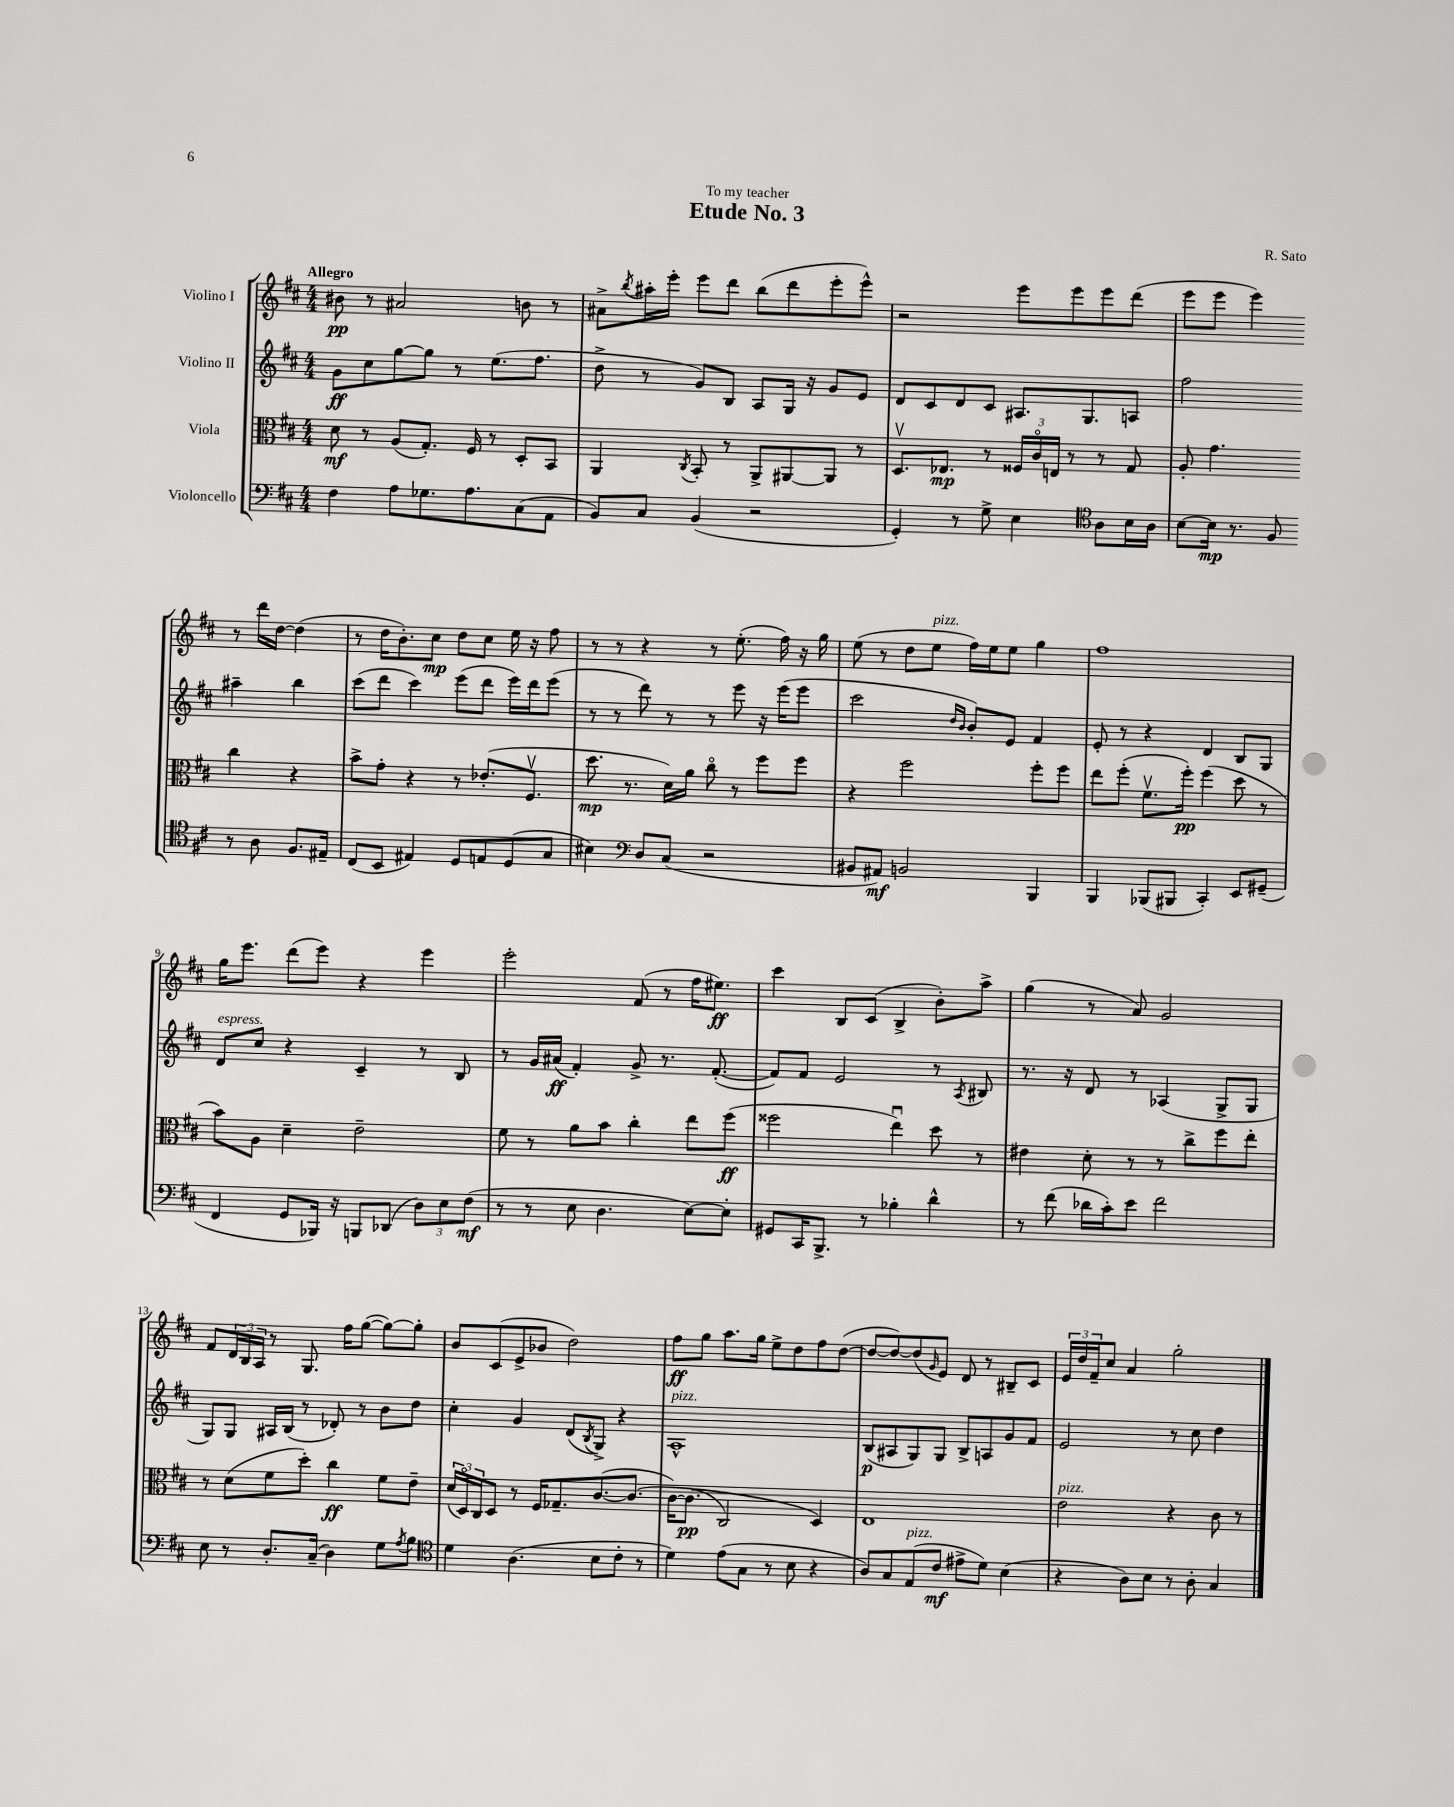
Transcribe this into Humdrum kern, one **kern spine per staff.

**kern	**dynam	**kern	**dynam	**kern	**dynam	**kern	**dynam
*part4	*part4	*part3	*part3	*part2	*part2	*part1	*part1
*staff4	*staff4	*staff3	*staff3	*staff2	*staff2	*staff1	*staff1
*I"Violoncello	*	*I"Viola	*	*I"Violino II	*	*I"Violino I	*
*clefF4	*	*clefC3	*	*clefG2	*	*clefG2	*
*k[f#c#]	*	*k[f#c#]	*	*k[f#c#]	*	*k[f#c#]	*
*M4/4	*	*M4/4	*	*M4/4	*	*M4/4	*
=1	=1	=1	=1	=1	=1	=1	=1
!	!	!	!	!	!	!LO:TX:a:B:t=Allegro	!
4F#\	.	8d\	mf	8g\L	ff	8b#X\	pp
.	.	8r	.	8cc#\	.	8r	.
8A\L	.	(8A/L	.	[8gg\	.	2a#X/	.
8.G-X\	.	8.G'/J)	.	8gg\J]	.	.	.
.	.	.	.	8r	.	.	.
8.A\	.	16F#/	.	.	.	.	.
.	.	8r	.	(8.ee\L	.	.	.
(8C#\	.	8D'/L	.	.	.	8bn\	.
.	.	.	.	8.ff#\J	.	.	.
8AA\J	.	8BB/J	.	.	.	8r	.
=2	=2	=2	=2	=2	=2	=2	=2
8BB/L)	.	4AA/	.	8dd^\	.	8a#X^\L	.
.	.	.	.	.	.	8qbb/	.
8C#/J	.	.	.	8r	.	16aa#X'\L	.
.	.	.	.	.	.	16eee'\JJ	.
.	.	8qC#/	.	.	.	.	.
(4BB/	.	8BB'/	.	8g/L)	.	8eee\L	.
.	.	8r	.	8B/J	.	8ddd\J	.
2r	.	8AA^/L	.	8A/L	.	(8bb\L	.
.	.	[8AA#X/	.	16G/Jk	.	8ddd\	.
.	.	.	.	16r	.	.	.
.	.	8AA#/J]	.	8g/L	.	8eee'\	.
.	.	8r	.	8e/J	.	8eee^^\J)	.
=3	=3	=3	=3	=3	=3	=3	=3
4GG'/)	.	8.Dv/L	.	8d/L	.	2r	.
.	.	.	.	8c#/	.	.	.
.	.	8.E-X/J	mp	.	.	.	.
8r	.	.	.	8d/	.	.	.
8G^\	.	8r	.	8c#/J	.	.	.
4E\	.	24F##X/LL	.	8.A#X/L	.	8eee\L	.
.	.	24c#/	.	.	.	.	.
.	.	24En/JJ	.	.	.	.	.
.	.	8r	.	.	.	8eee\	.
.	.	.	.	8.G/	.	.	.
*clefC4	*	*	*	*	*	*	*
8A\L	.	8r	.	.	.	8eee\	.
16B\L	.	8G/	.	8An/J	.	(8ddd\J	.
16A\JJ	.	.	.	.	.	.	.
=4	=4	=4	=4	=4	=4	=4	=4
[8B\L	.	8A'/	.	2ff#\	.	8eee\L	.
16B\Jk]	mp	4.g\	.	.	.	8eee\J	.
8.r	.	.	.	.	.	.	.
.	.	.	.	.	.	4eee\)	.
8F#/	.	.	.	.	.	.	.
8r	.	4cc#\	.	4aa#X~\	.	8r	.
8A\	.	.	.	.	.	16ddd\LL	.
.	.	.	.	.	.	[16dd\JJ	.
8.F#/L	.	4r	.	4bb\	.	(4dd\]	.
16E#X~/Jk	.	.	.	.	.	.	.
!!LO:LB:g=z
=5	=5	=5	=5	=5	=5	=5	=5
(8C#/L	.	8b^\L	.	(8ccc#\L	.	8r	.
8BB/J	.	8g'\J	.	8ddd\J	.	16dd\KL	.
.	.	.	.	.	.	8.b'\)	.
4E#X/)	.	4r	.	4ccc#\)	.	.	.
.	.	.	.	.	.	8cc#\J	mp
8D/L	.	8r	.	(8eee\L	.	8dd\L	.
8En/	.	(8.e-X'/L	.	8ddd\J	.	8cc#\J	.
(8D/	.	.	.	16eee\LL)	.	16ee\	.
.	.	8.F#v/J	.	16ddd\J	.	16r	.
8G/J	.	.	.	(8eee\J	.	8ff#\	.
=6	=6	=6	=6	=6	=6	=6	=6
4B#X\)	.	8.dd\	mp	8r	.	8r	.
.	.	.	.	8r	.	8r	.
.	.	8.r	.	.	.	.	.
*clefF4	*	*	*	*	*	*	*
8D/L	.	.	.	8ddd\)	.	4r	.
(8C#/J	.	16d\LL)	.	8r	.	.	.
.	.	16a\JJ	.	.	.	.	.
2r	.	8cc#\	.	8r	.	8r	.
.	.	8r	.	8eee\	.	(8.ee'\	.
.	.	8ff#\L	.	16r	.	.	.
.	.	.	.	(16eee\KL	.	16ff#\)	.
.	.	8ff#\J	.	8eee\J	.	16r	.
.	.	.	.	.	.	16gg\	.
=7	=7	=7	=7	=7	=7	=7	=7
8BB#X/L	.	4r	.	2ccc#\	.	(8ee\	.
8AA#X/J)	mf	.	.	.	.	8r	.
2BBn/	.	2ff#\	.	.	.	8dd\L	.
!	!	!	!	!	!	!LO:TX:a:i:t=pizz.	!
.	.	.	.	.	.	8ee\J	.
.	.	.	.	16qqdd/LL	.	.	.
.	.	.	.	16qqb/JJ	.	.	.
.	.	.	.	8b'/L)	.	16ff#\LL)	.
.	.	.	.	.	.	16ee\J	.
.	.	.	.	8e/J	.	8ee\J	.
4BBB/	.	8ff#'\L	.	4f#/	.	4gg\	.
.	.	8ff#\J	.	.	.	.	.
=8	=8	=8	=8	=8	=8	=8	=8
4BBB/	.	8ee\L	.	8e'/	.	1ff#	.
.	.	(8ff#'\J	.	8r	.	.	.
(8BBB-X/L	.	8.f#v\L	.	4r	.	.	.
8BBB#X/J	.	.	.	.	.	.	.
.	.	16ff#'\Jk)	pp	.	.	.	.
4CC#'/)	.	(4ff#\	.	4d/	.	.	.
8EE/L	.	8dd\	.	8B/L	.	.	.
(8GG#X~/J	.	8r	.	8G/J	.	.	.
!!LO:LB:g=z
=9	=9	=9	=9	=9	=9	=9	=9
!	!	!	!	!LO:TX:a:i:t=espress.	!	!	!
4FF#/	.	8b\L)	.	8d/L	.	16gg\KL	.
.	.	.	.	.	.	8.eee\J	.
.	.	8A\J	.	8cc#/J	.	.	.
8GG/L	.	4d~\	.	4r	.	(8ddd\L	.
16BBB-X/Jk)	.	.	.	.	.	8eee\J)	.
16r	.	.	.	.	.	.	.
8BBBn/L	.	2e~\	.	4c#~/	.	4r	.
(8DD-X/J	.	.	.	.	.	.	.
12D\L)	.	.	.	8r	.	4eee\	.
12E\	.	.	.	.	.	.	.
.	.	.	.	8B/	.	.	.
(12F#\J	mf	.	.	.	.	.	.
=10	=10	=10	=10	=10	=10	=10	=10
8r	.	8f#\	.	8r	.	2eee'\	.
8r	.	8r	.	16g/LL	.	.	.
.	.	.	.	(16a#X/JJ	ff	.	.
8E\	.	8a\L	.	4f#'/)	.	.	.
4.D\	.	8b\J	.	.	.	.	.
.	.	4cc#'\	.	8g^/	.	(8f#/	.
.	.	.	.	8.r	.	8r	.
[8E\L)	.	8ee\L	.	.	.	16ff#\KL	.
.	.	.	.	([8.f#'/	.	8.ee#X\J)	ff
8E'\J]	.	(8ff#\J	ff	.	.	.	.
=11	=11	=11	=11	=11	=11	=11	=11
8GG#X/L	.	2ff##X\	.	8f#/L])	.	4ccc#\	.
16CC#/K	.	.	.	8f#/J	.	.	.
8.BBB^/J	.	.	.	.	.	.	.
.	.	.	.	2e/	.	8B/L	.
8r	.	.	.	.	.	(8c#/J	.
4B-X'\	.	4eeu\)	.	.	.	4B^/	.
4d^^\	.	8dd\	.	8r	.	8b'\L)	.
.	.	.	.	8qA/	.	.	.
.	.	8r	.	8B#X/	.	8aa^\J	.
=12	=12	=12	=12	=12	=12	=12	=12
8r	.	4e#X\	.	8.r	.	(4gg\	.
(8f#\	.	.	.	.	.	.	.
.	.	.	.	16r	.	.	.
16d-X\LL	.	8d'\	.	8d/	.	8r	.
16c#'\J)	.	.	.	.	.	.	.
8e\J	.	8r	.	8r	.	8a/)	.
2f#\	.	8r	.	(4A-X/	.	2g/	.
.	.	8cc#^\L	.	.	.	.	.
.	.	8ff#\	.	8G^/L	.	.	.
.	.	8ee'\J	.	8G/J	.	.	.
!!LO:LB:g=z
=13	=13	=13	=13	=13	=13	=13	=13
8E\	.	8r	.	8G/L)	.	8f#/L	.
8r	.	(8d\L	.	8G/J	.	24d/L	.
.	.	.	.	.	.	24B/	.
.	.	.	.	.	.	24A/JJ	.
8.D'/L	.	8f#\	.	16A#X/LL	.	8r	.
.	.	.	.	(16B/JJ	.	.	.
.	.	8dd'\J)	.	8r	.	8.G/	.
(16C#~/Jk	.	.	.	.	.	.	.
4D\)	.	4cc#\	ff	8d-X'/)	.	.	.
.	.	.	.	.	.	16ff#\KL	.
.	.	.	.	8r	.	([8gg\J	.
8G\L	.	8f#\L	.	8b\L	.	8gg\L_)	.
8qA/	.	.	.	.	.	.	.
8B\J	.	8e~\J	.	8dd\J	.	8gg'\J]	.
=14	=14	=14	=14	=14	=14	=14	=14
*clefC4	*	*	*	*	*	*	*
4d\	.	(24d/LL	.	4cc#'\	.	8b/L	.
.	.	24D/)	.	.	.	.	.
.	.	24C#/J	.	.	.	.	.
.	.	8D/J	.	.	.	(8c#/	.
(4.A\	.	8r	.	4g/	.	8e^/	.
.	.	16F#/KL	.	.	.	8b-X/J	.
.	.	8.G-X~/	.	.	.	.	.
.	.	.	.	(8d/L	.	2dd\)	.
.	.	.	.	8qB/	.	.	.
8B\L	.	([8.c#/	.	8G^/J)	.	.	.
8c#'\J	.	.	.	4r	.	.	.
.	.	(8.c#/J]	.	.	.	.	.
8r	.	.	.	.	.	.	.
=15	=15	=15	=15	=15	=15	=15	=15
!	!	!	!	!LO:TX:a:i:t=pizz.	!	!	!
4d\)	.	[16c#\KL)	.	1A^^	.	8ff#\L	ff
.	.	(8.c#\J]	pp	.	.	.	.
.	.	.	.	.	.	8gg\J	.
(8e\L	.	2C#/)	.	.	.	8.aa\L	.
8G\J	.	.	.	.	.	.	.
.	.	.	.	.	.	16gg\Jk	.
8r	.	.	.	.	.	8ee^\L	.
8B\	.	.	.	.	.	8dd\	.
4r	.	4D/)	.	.	.	8ff#\	.
.	.	.	.	.	.	([8dd\J	.
=16	=16	=16	=16	=16	=16	=16	=16
8A/L)	.	1E	.	(8B/L	p	8dd/L_	.
8G/	.	.	.	8A#X/	.	8dd/_)	.
!LO:TX:a:i:t=pizz.	!	!	!	!	!	!	!
(8E/	.	.	.	8G/)	.	(8dd/]	.
.	.	.	.	.	.	16qqg/	.
8c#/J	mf	.	.	8G/J	.	8e/J)	.
8e#X^\L	.	.	.	8B^/L	.	8d/	.
8d\J)	.	.	.	8An/	.	8r	.
(4B\	.	.	.	8g/	.	8B#X~/L	.
.	.	.	.	8f#/J	.	8c#/J	.
=17	=17	=17	=17	=17	=17	=17	=17
!	!	!LO:TX:a:i:t=pizz.	!	!	!	!	!
4r	.	2e\	.	2e/	.	24e/LL	.
.	.	.	.	.	.	24dd/	.
.	.	.	.	.	.	24f#~/J	.
.	.	.	.	.	.	8cc#/J	.
8A\L)	.	.	.	.	.	4a/	.
8B\J	.	.	.	.	.	.	.
8r	.	4r	.	8r	.	2gg'\	.
8A'\	.	.	.	8cc#\	.	.	.
4G/	.	8c#\	.	4dd\	.	.	.
.	.	8r	.	.	.	.	.
==	==	==	==	==	==	==	==
*-	*-	*-	*-	*-	*-	*-	*-
